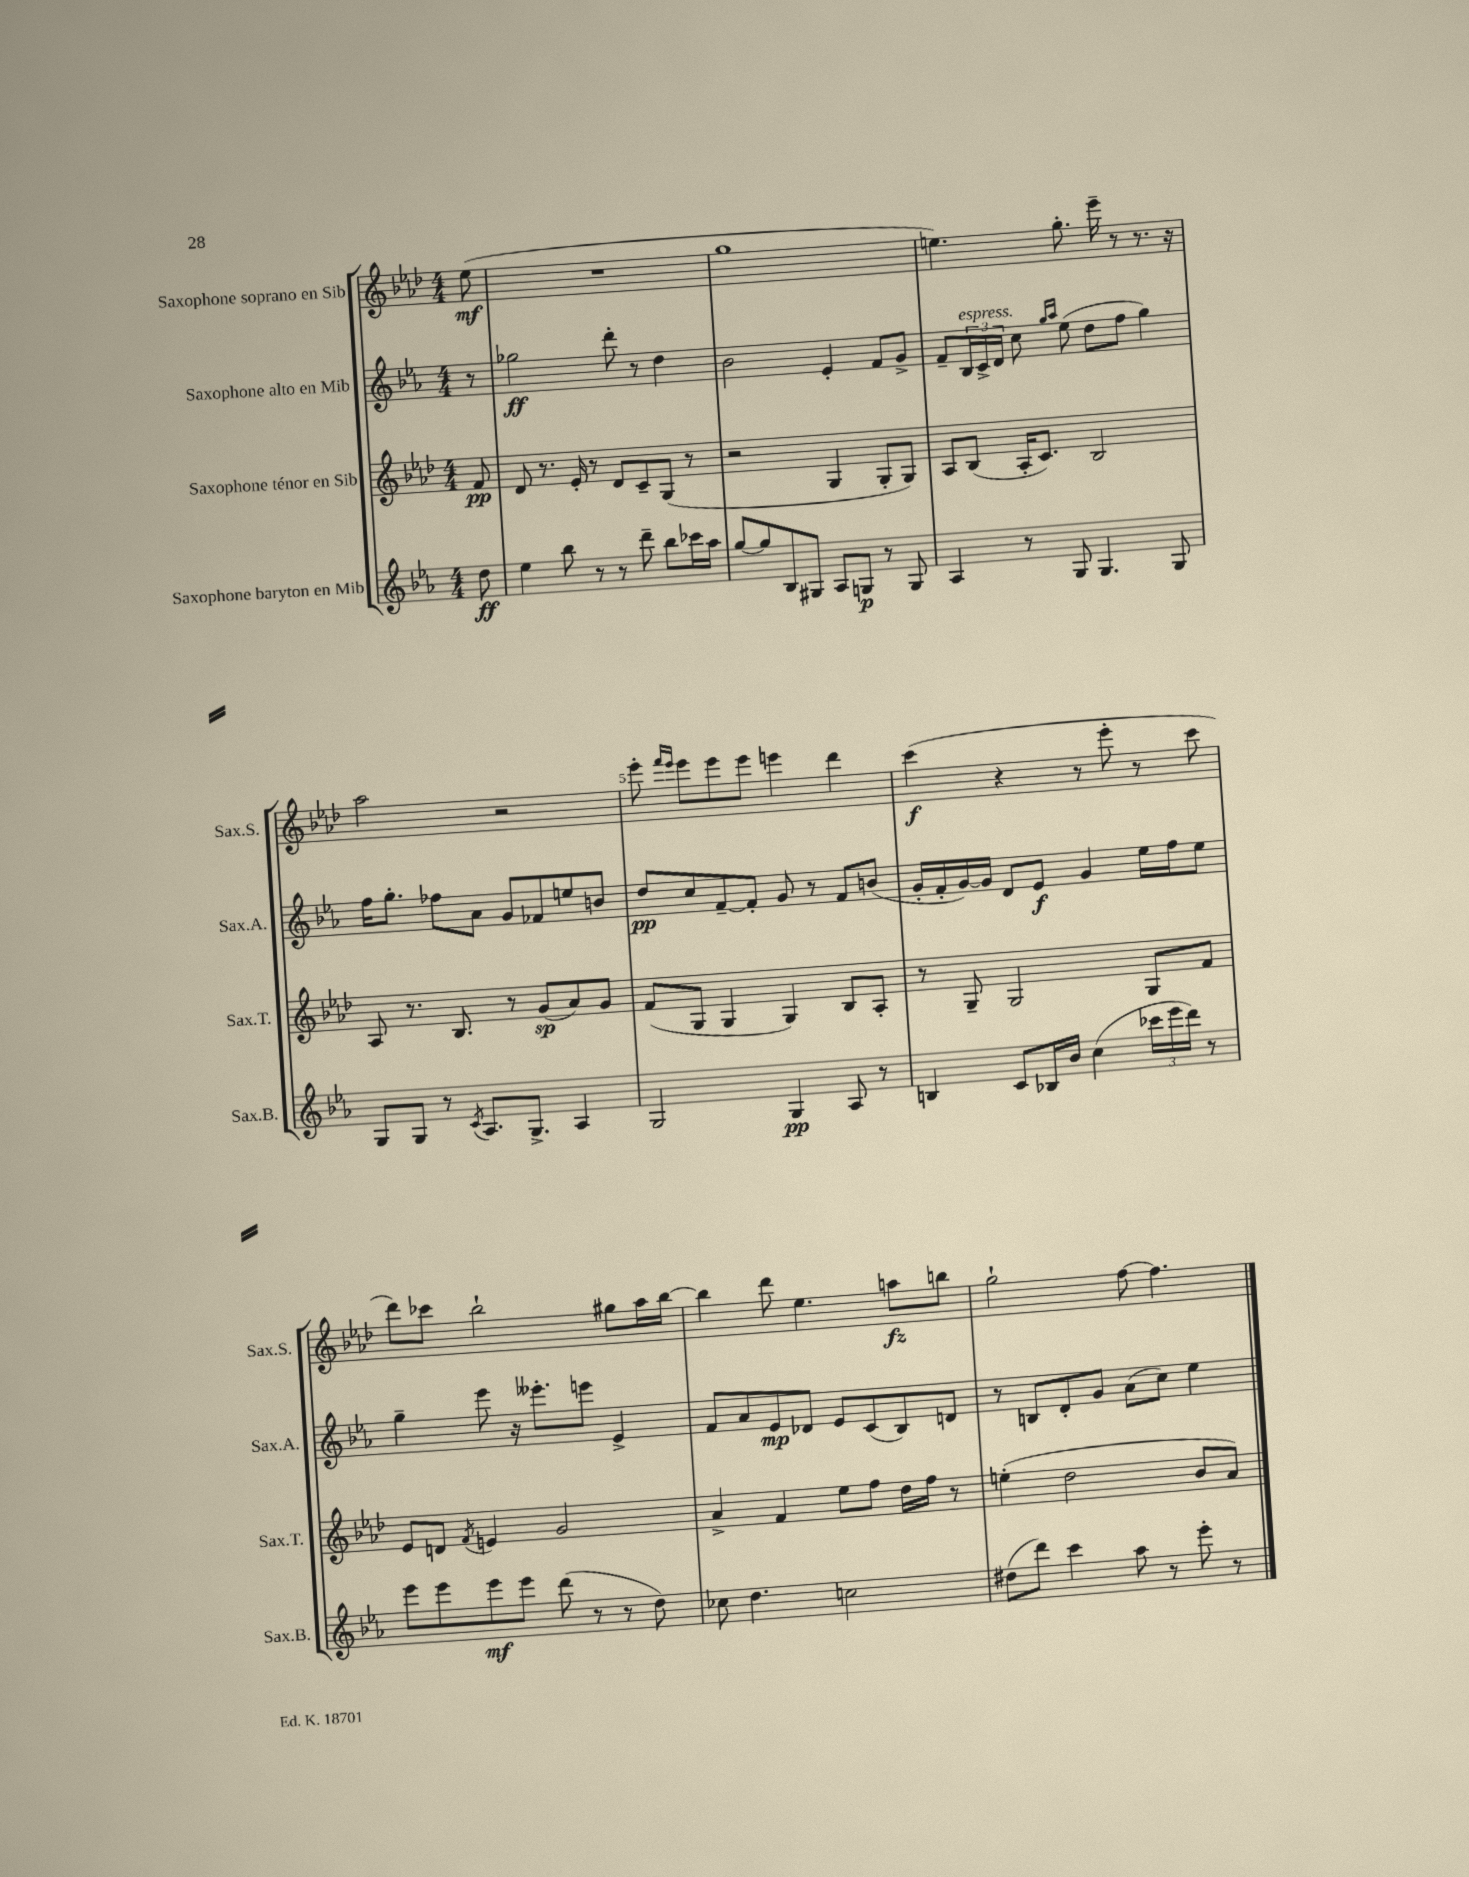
<<
\new StaffGroup <<
\new Staff = "s0" \with { instrumentName = "Saxophone soprano en Sib" shortInstrumentName = "Sax.S." } {
    \clef treble \key aes \major \numericTimeSignature \time 4/4 \partial 8
    ees''8\mf( |
    R1 |
    g''1 |
    e''4.) g''8.-. ees'''16-- r8 r8. r16 |
    aes''2 r2 |
    ees'''8-. \grace { f'''16 ees'''16 } ees'''8 ees'''8 ees'''8 e'''4 des'''4 |
    c'''4\f( r4 r8 ees'''8-. r8 c'''8 |
    des'''8) ces'''8 bes''2-! gis''8 aes''16 bes''16~ |
    bes''4 des'''8 ees''4. a''8\fz b''8 |
    g''2-! f''8~ f''4. \bar "|." |
}
\new Staff = "s1" \with { instrumentName = "Saxophone alto en Mib" shortInstrumentName = "Sax.A." } {
    \clef treble \key ees \major \numericTimeSignature \time 4/4 \partial 8
    r8 |
    ges''2\ff d'''8-. r8 d''4 |
    bes'2 ees'4-. f'8 g'8-> |
    f'8-- \tuplet 3/2 { bes16^\markup { \italic "espress." } c'16-> d'16 } c''8 \grace { g''16 aes''16 } ees''8( d''8 f''8 g''4) |
    f''16 g''8.-. fes''8 aes'8 g'8 fes'8 e''8 b'8 |
    d''8\pp c''8 f'8~-- f'8-. g'8 r8 f'8 b'8( |
    g'16-. f'16-. g'16~) g'16 d'8 ees'8\f g'4 ees''16 f''16 ees''8 |
    g''4-- ees'''8 r16 eeses'''8.-. e'''8 ees'4-> |
    f'8 aes'8 ees'8\mp des'8 ees'8 c'8( bes8) d'8 |
    r8 b8 d'8-. g'8 aes'8( c''8) ees''4 \bar "|." |
}
\new Staff = "s2" \with { instrumentName = "Saxophone ténor en Sib" shortInstrumentName = "Sax.T." } {
    \clef treble \key aes \major \numericTimeSignature \time 4/4 \partial 8
    f'8\pp |
    des'8 r8. ees'16-. r8 des'8 c'8-- g8( r8 |
    r2 g4 g8-. g8) |
    aes8 bes8( aes16-. c'8.) bes2 |
    aes8 r8. bes8. r8 g'8\sp( aes'8) g'8 |
    f'8( g8 g4 g4) bes8 aes8-. |
    r8 g8-- g2 g8 f'8 |
    ees'8 d'8 \acciaccatura { f'8 } e'4 g'2 |
    aes'4-> f'4 ees''8 f''8 des''16 f''16 r8 |
    e''4-.( des''2 bes'8 aes'8) \bar "|." |
}
\new Staff = "s3" \with { instrumentName = "Saxophone baryton en Mib" shortInstrumentName = "Sax.B." } {
    \clef treble \key ees \major \numericTimeSignature \time 4/4 \partial 8
    d''8\ff |
    ees''4 bes''8 r8 r8 d'''8-- bes''8 ces'''16 aes''16 |
    g''8~ g''8 bes8 gis8 aes8 g8\p r8 g8 |
    aes4 r8 g8 g4. g8 |
    g8 g8 r8 \acciaccatura { c'8 } aes8. g8.-> aes4 |
    g2 g4\pp aes8 r8 |
    b4 c'8 bes16 bes'16 c''4( \tuplet 3/2 { ces'''16 ees'''16 d'''16) } r8 |
    ees'''8 ees'''8 ees'''8\mf ees'''8 d'''8( r8 r8 d''8) |
    ces''8 d''4. c''2 |
    dis''8( d'''8) c'''4 aes''8 r8 ees'''8-. r8 \bar "|." |
}
>>
>>
\layout { \context { \Score \override BarNumber.break-visibility = ##(#f #t #t) barNumberVisibility = #(every-nth-bar-number-visible 5) } }
